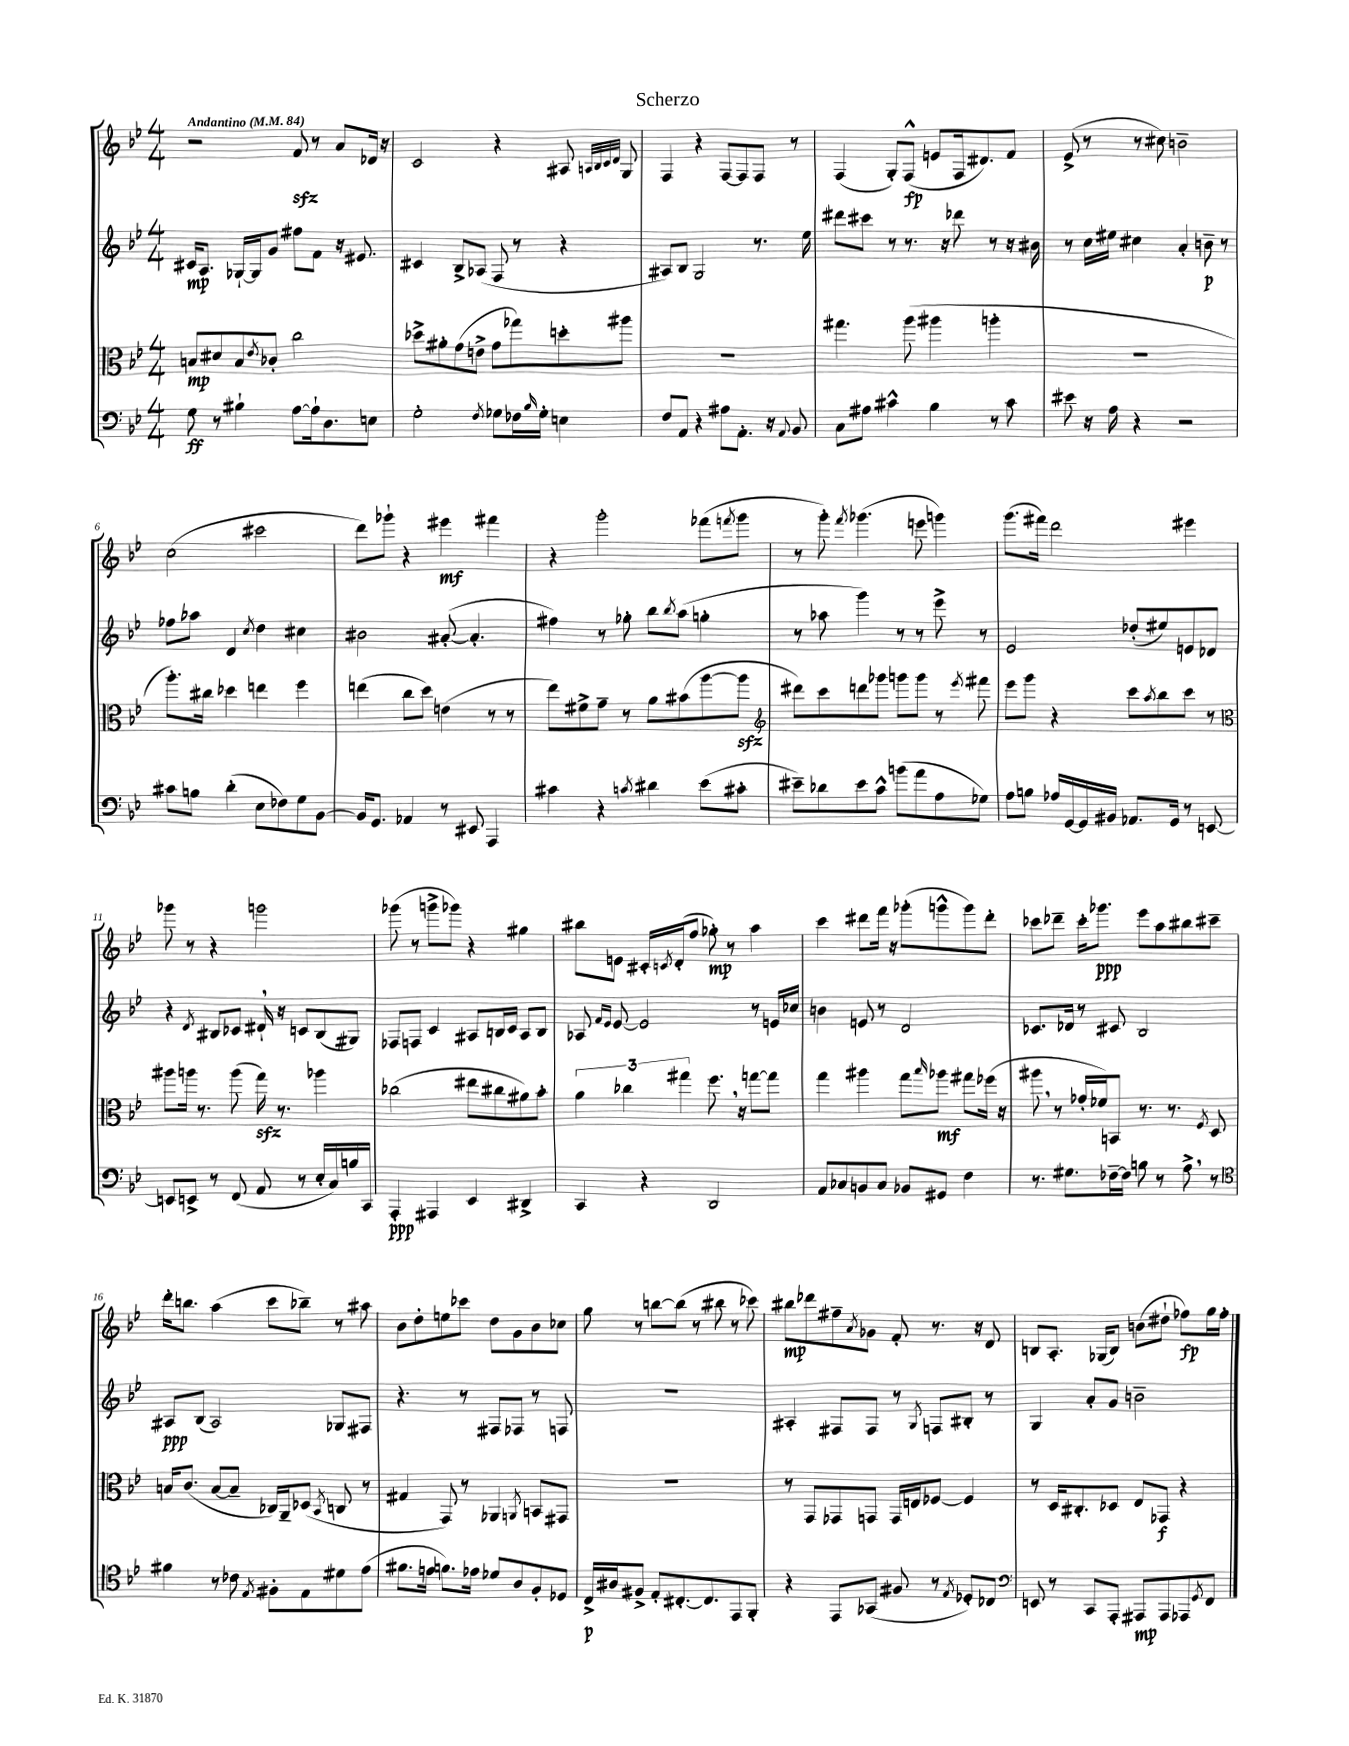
\header { title = "Scherzo" }
<<
\new StaffGroup <<
\new Staff = "s0" {
    \clef treble \key bes \major \numericTimeSignature \time 4/4 \tempo "Andantino" 4 = 84
    r2 f'8\sfz r8 a'8 des'16 r16 |
    c'2 r4 ais8 \grace { a32 bes32 c'32 d'32 } g8 |
    f4 r4 f8~ f8 f8 r8 |
    f4( g8-.) f8-^\fp( e'8 f16 dis'8.) f'8 |
    ees'8->( r8 r8 cis''8) b'2-- |
    c''2( cis'''2 |
    d'''8) ges'''8-! r4 eis'''4\mf fis'''4 |
    r4 g'''2-. fes'''8( \acciaccatura { f'''8 } g'''8 |
    r8 g'''8-.) \acciaccatura { f'''8 } ges'''4.( e'''8 g'''4) |
    g'''8.( fis'''16) d'''2 eis'''4 |
    ges'''8 r8 r4 g'''2 |
    ges'''8( r8 g'''8-> ges'''8) r4 gis''4 |
    bis''8 e'8 cis'16-. \acciaccatura { c'8 } d'16-.( f''8 ges''8-.\mp) r8 a''4 |
    c'''4 dis'''8 f'''16 r16 ges'''8-.( g'''8-^ g'''8) dis'''8-. |
    ces'''8 des'''8-- ces'''16-. ges'''8.\ppp ees'''8 a''8 bis''8 cis'''8-- |
    d'''16-. b''8. a''4( c'''8 bes''8--) r8 ais''8 |
    bes'8 d''8-. e''8 ces'''8 d''8 g'8 bes'8 ces''8 |
    g''8 r8 b''8~ b''8( r8 bis''8 r8 ces'''8) |
    bis''8\mp des'''8 fis''8-- \acciaccatura { a'8 } ges'8 f'8-. r8. r16 d'8 |
    b8 a8.-. ges16( b8) b'8( dis''8-! fes''8\fp) g''16 fes''16-. \bar "|." |
}
\new Staff = "s1" {
    \clef treble \key bes \major \numericTimeSignature \time 4/4
    cis'16\mp a8. ges16~-! ges16 g'8 fis''8 f'8 r16 eis'8. |
    cis'4 bes8-> aes8( f8 r8 r4 |
    ais8) bes8 g2 r8. ees''16 |
    dis'''8 cis'''8 r8 r8. r16 des'''8 r8 r16 bis'16 |
    r8 c''16 eis''16 cis''4 a'4-. b'8--\p r8 |
    fes''8 aes''8 d'4 \acciaccatura { c''8 } d''4 cis''4 |
    bis'2 ais'8~-.( ais'4.-. |
    fis''4) r8 ges''8-. bes''8 \acciaccatura { bes''8 } a''8( g''4-. |
    r8 aes''8 g'''4) r8 r8 ees'''8-> r8 |
    ees'2 des''8-.( eis''8) e'8 des'8 |
    r4 \acciaccatura { d'8 } bis8 ces'8 dis'16-! \breathe r16 c'8 bis8( gis8) |
    fes8 f8 c'4 ais8 b16 c'16 ais8 b8 |
    aes8 \grace { f'16 ees'16 } ees'8~ ees'2 r8 e'16 ces''16 |
    b'4 e'8 r8 d'2 |
    ces'8. des'16 r8 cis'8 bes2 |
    ais8\ppp bes8( ais2) ges8 fis8 |
    r4. r8 fis8 fes8 r8 f8 |
    R1 |
    ais4-. fis8 fis8 r8 \acciaccatura { g8 } f8 bis8-. r8 |
    g4 a'8-. g'8 b'2-- \bar "|." |
}
\new Staff = "s2" {
    \clef alto \key bes \major \numericTimeSignature \time 4/4
    b8\mp dis'8 b8 \acciaccatura { ees'8 } ces'8-. c''2 |
    des''8-> ais'8-. g'8( e'8-> g'8 ges''8) d''8-. ais''8 |
    R1 |
    gis''4. a''8( ais''4 a''4-. |
    R1 |
    a''8.-.) cis''16 des''4 e''4 f''4 |
    e''4( c''8 d''8) e'4( r8 r8 |
    ees''8) fis'8-> g'8-- r8 a'8 bis'8( a''8~ a''8\sfz |
    \clef treble dis'''8) c'''8 d'''8 ges'''8 g'''8 g'''8 r8 \acciaccatura { ees'''8 } fis'''8 |
    ees'''8 g'''8 r4 c'''8 \acciaccatura { a''8 } bes''8 c'''8 r8 |
    \clef alto ais''8 a''16 r8. a''8( g''16\sfz) r8. aes''4 |
    ces''2( eis''8 cis''8 ais'8) bes'8-. |
    \tuplet 3/2 { a'4 ces''4 gis''4 } f''8. \breathe r16 g''8~ g''8 |
    g''4 ais''4 g''8 \grace { bes''16 } aes''8\mf gis''8 fes''16( r16 |
    ais''8 \breathe r8 ges'16-. fes'16) b,8 r8. r8. \acciaccatura { f8 } d8 |
    b16 c'8.( b8~ b8-- ces16) a,16-- des8( \acciaccatura { bes,8 } c8 r8 |
    gis4 g,8) r8 aes,4 \acciaccatura { a,8 } b,8 gis,8 |
    R1 |
    r8 g,8 ges,8 g,8 g,16 e16 fes8~ fes4 |
    r8 d16 cis8.-. des8 ees8 ges,8\f r4 \bar "|." |
}
\new Staff = "s3" {
    \clef bass \key bes \major \numericTimeSignature \time 4/4
    g8\ff r8 bis4-! a8~ a16-! d8. e8 |
    g2-. \acciaccatura { f8 } ges8 fes16 \grace { bes16 } ges16-. e4 |
    f8 a,8 r4 ais8 a,8.-. r16 \appoggiatura { a,8 } bes,8 |
    c8 ais8 cis'4-^ bes4 r8 cis'8 |
    eis'8 r16 a16 r4 r2 |
    cis'8 b8 d'4-.( ees8 fes8) g8 bes,8~ |
    bes,16 g,8. aes,4 r8 eis,8 a,,4 |
    cis'4 r4 \acciaccatura { c'8 } dis'4 ees'8( cis'8-. |
    eis'8--) des'8 eis'8 c'8-^ b'8( a'8 a8 ges8) |
    a8 b8 aes16 g,16~ g,16 bis,16 aes,8. g,16 r8 e,8~ |
    e,8 e,8-> r8 f,8( a,8 r8 ees16-. c16) b16 c,16 |
    a,,4-.\ppp ais,,4 ees,4 dis,4-> |
    c,4 r4 d,2 |
    a,8 ces8 b,8 ces8 bes,8 gis,8 f4 |
    r8. gis8. fes16~-- fes16 b8 r8 a8-> \breathe r8 |
    \clef tenor fis'4 r8 ces'8 \acciaccatura { ees8 } fis8-. ees8 dis'8 ees'8( |
    fis'8. e'16 f'8.) ees'16 des'8 a8 f8-. des8 |
    c16->\p ais16 fis8-> ees8-. cis8.~-. cis8. ees,8 f,8-. |
    r4 ees,8 ges,8( fis8 r8 \acciaccatura { ees8 } des8-.) ces8 |
    \clef bass e,8 r8 c,8 a,,8-. ais,,8\mp ais,,8 aes,,8 \acciaccatura { g,8 } f,8 \bar "|." |
}
>>
>>
